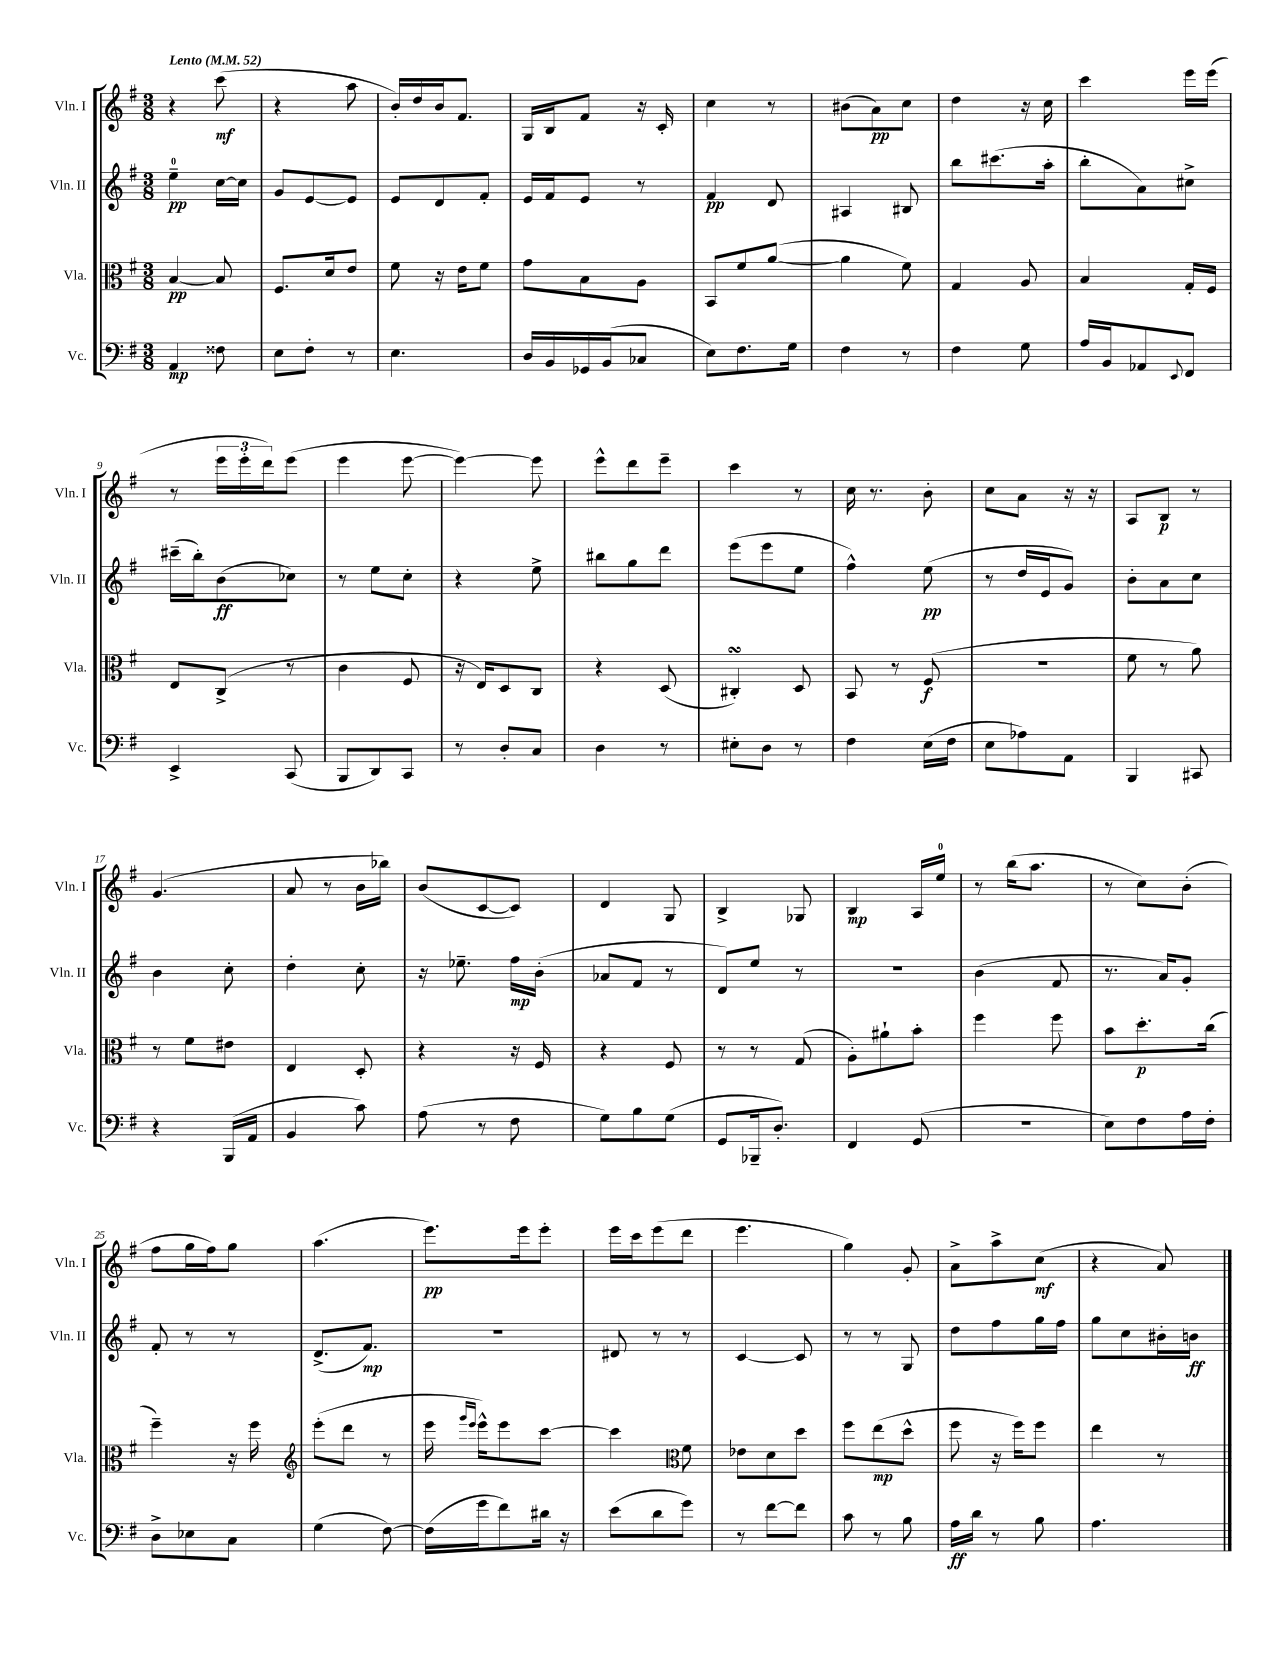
<<
\new StaffGroup <<
\new Staff = "s0" \with { instrumentName = "Vln. I" shortInstrumentName = "Vln. I" } {
    \clef treble \key g \major \numericTimeSignature \time 3/8 \tempo "Lento" 4 = 52
    r4 c'''8\mf( |
    r4 a''8 |
    b'16-.) d''16 b'16 fis'8. |
    g16 b16 fis'8 r16 c'16-. |
    c''4 r8 |
    bis'8( a'8\pp) c''8 |
    d''4 r16 c''16 |
    c'''4 e'''16 e'''16( |
    r8 \tuplet 3/2 { e'''16 e'''16-. d'''16) } e'''8( |
    e'''4 e'''8~ |
    e'''4~) e'''8 |
    e'''8-^ d'''8 e'''8-- |
    c'''4 r8 |
    c''16 r8. b'8-. |
    c''8 a'8 r16 r16 |
    a8 b8\p r8 |
    g'4.( |
    a'8 r8 b'16 bes''16) |
    b'8( c'8~ c'8) |
    d'4 g8 |
    b4-> ges8 |
    b4\mp a16 e''16-0 |
    r8 b''16( a''8. |
    r8 c''8) b'8-.( |
    fis''8 g''16 fis''16) g''8 |
    a''4.( |
    e'''8.\pp) e'''16 e'''8-. |
    e'''16 c'''16 e'''8( d'''8 |
    e'''4. |
    g''4) g'8-. |
    a'8-> a''8-> c''8\mf( |
    r4 a'8) \bar "|." |
}
\new Staff = "s1" \with { instrumentName = "Vln. II" shortInstrumentName = "Vln. II" } {
    \clef treble \key g \major \numericTimeSignature \time 3/8
    e''4-0--\pp c''16~ c''16 |
    g'8 e'8~ e'8 |
    e'8 d'8 fis'8-. |
    e'16 fis'16 e'8 r8 |
    fis'4\pp d'8 |
    ais4 bis8 |
    b''8 cis'''8.( a''16-. |
    b''8-. a'8) cis''8-> |
    cis'''16--( b''16-.) b'8\ff( ces''8) |
    r8 e''8 c''8-. |
    r4 e''8-> |
    bis''8 g''8 d'''8 |
    e'''8( e'''8 e''8 |
    fis''4-^) e''8\pp( |
    r8 d''16 e'16 g'8) |
    b'8-. a'8 c''8 |
    b'4 c''8-. |
    d''4-. c''8-. |
    r16 ees''8.-- fis''16\mp b'16-.( |
    aes'8 fis'8 r8 |
    d'8) e''8 r8 |
    R4. |
    b'4( fis'8 |
    r8. a'16) g'8-. |
    fis'8-. r8 r8 |
    d'8.->( fis'8.\mp) |
    R4. |
    dis'8 r8 r8 |
    c'4~ c'8 |
    r8 r8 g8 |
    d''8 fis''8 g''16 fis''16 |
    g''8 c''8 bis'16-. b'16\ff \bar "|." |
}
\new Staff = "s2" \with { instrumentName = "Vla." shortInstrumentName = "Vla." } {
    \clef alto \key g \major \numericTimeSignature \time 3/8
    b4~\pp b8 |
    fis8. d'16 e'8 |
    fis'8 r16 e'16 fis'8 |
    g'8 b8 a8 |
    b,8 fis'8 a'8~( |
    a'4 fis'8) |
    g4 a8 |
    b4 g16-. fis16 |
    e8 c8->( r8 |
    c'4 fis8 |
    r16 e16) d8 c8 |
    r4 d8( |
    cis4-.\turn) d8 |
    b,8 r8 fis8\f( |
    R4. |
    fis'8 r8 a'8) |
    r8 fis'8 eis'8 |
    e4 d8-. |
    r4 r16 fis16 |
    r4 fis8 |
    r8 r8 g8( |
    a8-.) ais'8-! b'8-. |
    fis''4 fis''8 |
    b'8 d''8.-.\p c''16( |
    fis''4--) r16 fis''16 |
    \clef treble e'''8-.( d'''8 r8 |
    e'''16 \grace { g'''16 e'''16 } e'''16-^) e'''8 c'''8~ |
    c'''4 \clef alto fis'8 |
    ees'8 d'8 d''8 |
    fis''8 e''8\mp( d''8-^ |
    fis''8 r16 fis''16) fis''8 |
    e''4 r8 \bar "|." |
}
\new Staff = "s3" \with { instrumentName = "Vc." shortInstrumentName = "Vc." } {
    \clef bass \key g \major \numericTimeSignature \time 3/8
    a,4\mp fisis8 |
    e8 fis8-. r8 |
    e4. |
    d16 b,16 ges,16 b,16( ces8 |
    e8) fis8. g16 |
    fis4 r8 |
    fis4 g8 |
    a16 b,16 aes,8 \appoggiatura { e,8 } fis,8 |
    e,4-> c,8( |
    b,,8 d,8) c,8 |
    r8 d8-. c8 |
    d4 r8 |
    eis8-. d8 r8 |
    fis4 e16( fis16 |
    e8 aes8) a,8 |
    b,,4 cis,8 |
    r4 b,,16( a,16 |
    b,4 c'8) |
    a8( r8 fis8 |
    g8) b8 g8( |
    g,8 bes,,16-- d8.-.) |
    fis,4 g,8( |
    R4. |
    e8) fis8 a16 fis16-. |
    d8-> ees8 c8 |
    g4( fis8~) |
    fis16( g'16 fis'8) dis'16 r16 |
    e'8( d'8 g'8) |
    r8 fis'8~ fis'8 |
    c'8 r8 b8 |
    a16\ff d'16 r8 b8 |
    a4. \bar "|." |
}
>>
>>
